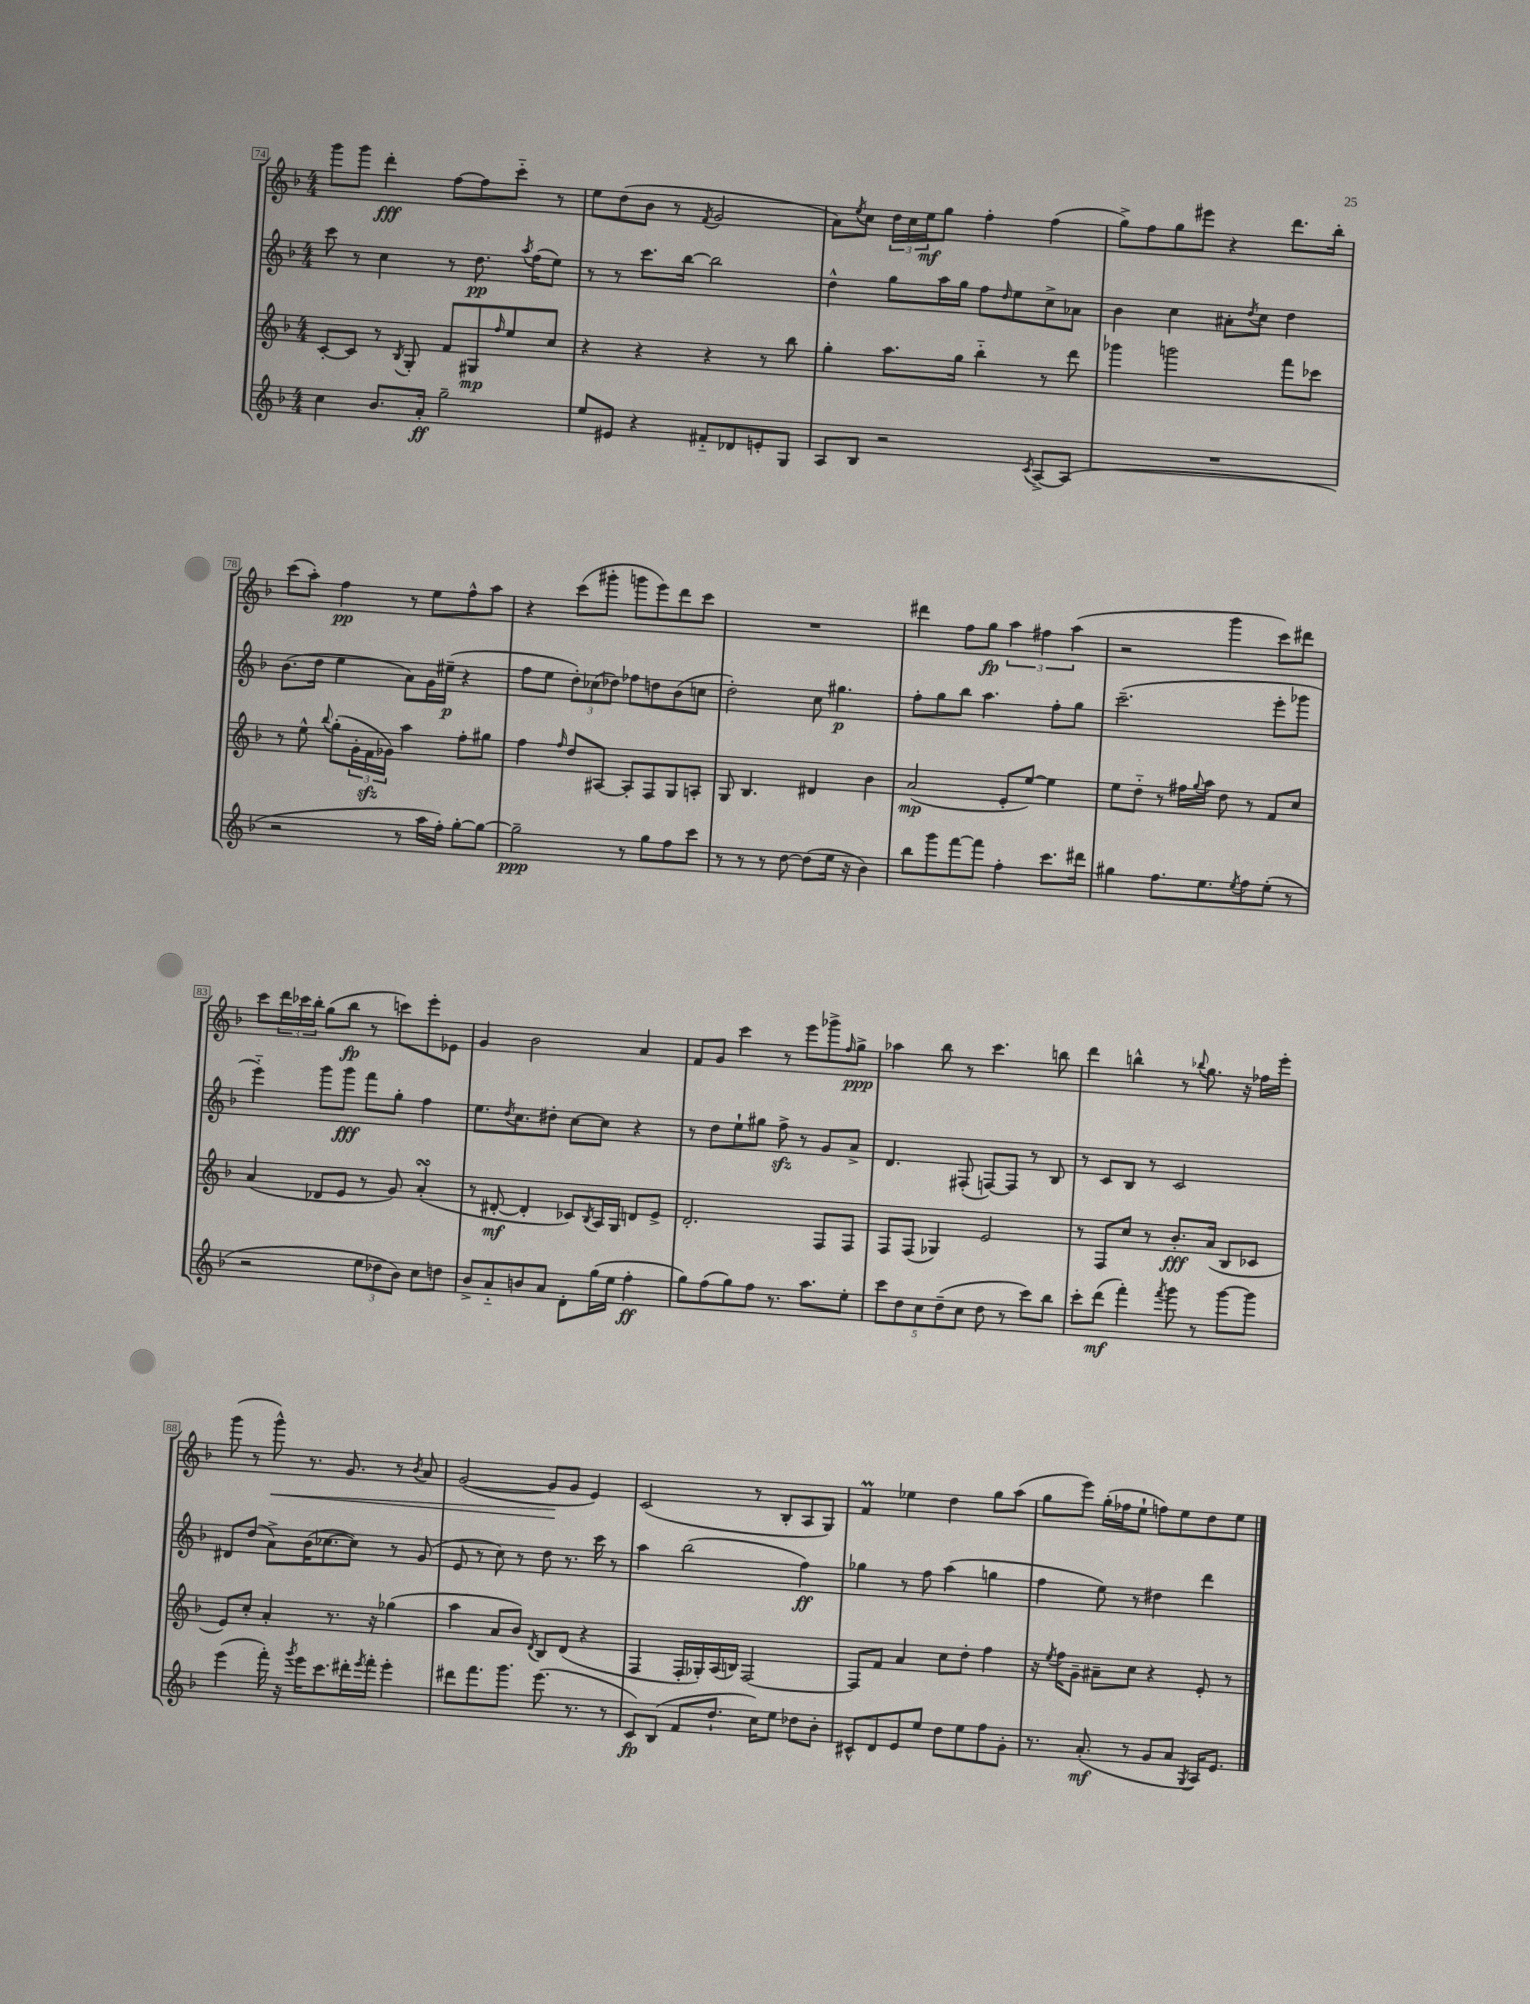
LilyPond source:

<<
\new StaffGroup <<
\new Staff = "s0" {
    \clef treble \key f \major \numericTimeSignature \time 4/4
    g'''8 g'''8 d'''4-.\fff f''8~ f''8 c'''8-_ r8 |
    e''8 d''8( bes'8 r8 \acciaccatura { f'8 } g'2 |
    a'8) \acciaccatura { e''8 } c''8 \tuplet 3/2 { d''16 c''16 e''16\mf } g''8 f''4-. f''4( |
    g''8->) f''8 g''8 eis'''8 r4 d'''8. bes''16-. |
    c'''8( a''8-.) f''4\pp r8 e''8 f''8-^ a''8 |
    r4 c'''8( gis'''8-. g'''8 e'''8) d'''8 c'''8 |
    R1 |
    dis'''4 f''8 g''8\fp \tuplet 3/2 { a''4 fis''4 a''4( } |
    r2 g'''4 c'''8) dis'''8 |
    c'''8 \tuplet 3/2 { d'''16 ces'''16 bes''16-. } g''8( bes''8\fp r8 c'''8) e'''8-. ees'8 |
    g'4 bes'2 a'4 |
    f'8 g'8 c'''4 r8 e'''8 ges'''8-> \grace { f''16 } g''8->\ppp |
    aes''4 bes''8 r8 c'''4. b''8 |
    d'''4 b''4-^ r8 \appoggiatura { bes''8 } g''8. r16 fes''16 e'''16-. |
    g'''8( r8 g'''8-^\<) r8. g'8. r8 \acciaccatura { bes'8 } a'8 |
    g'2~( g'8\! g'8 e'4) |
    c'2( r8 bes8-. a8 g8) |
    f'4\prall ees''4 d''4 g''8 a''8( |
    g''8 e'''8) g''16-.( fes''16 e''8-! f''8) e''8 d''8 e''8 \bar "|." |
}
\new Staff = "s1" {
    \clef treble \key f \major \numericTimeSignature \time 4/4
    c'''8 r8 c''4 r8 d''8.\pp \acciaccatura { a''8 } f''16( e''8) |
    r8 r8 c'''8. bes''16~ bes''2 |
    d''4-^ g''8 a''16 g''16 f''8 \grace { d''16 } e''8 c''8-> aes'8 |
    bes'4 c''4 ais'8-. \acciaccatura { d''8 } c''8 d''4 |
    bes'8.( d''16 e''4 a'8) g'16 eis''16--\p( r4 |
    f''8 e''8 \tuplet 3/2 { d''8-.) ces''8( des''8) } fes''8 d''8 bes'8( c''8 |
    d''2-.) c''8 gis''4.\p |
    f''8-. g''8 bes''8 a''4. f''8-. g''8 |
    c'''2.--( e'''8-. ges'''8 |
    e'''4-_) g'''8 g'''8\fff f'''8 g''8-. f''4 |
    e''8. \acciaccatura { d''8 } c''8. dis''8-. c''8~ c''8 r4 |
    r8 d''8 e''8-! gis''8 f''8->\sfz r8 g'8 a'8-> |
    d'4. fis8-.( f8~) f8 r8 bes8 |
    r8 c'8 bes8 r8 c'2 |
    dis'8 d''8( a'8->) bes'16( ces''8.~ ces''8) r8 g'8( |
    e'8 r8 c''8) r8 d''8 r8. c'''16 r8 |
    a''4 bes''2( f''4\ff) |
    ges''4 r8 f''8 a''4( g''4 |
    f''4 e''8) r8 dis''4 d'''4 \bar "|." |
}
\new Staff = "s2" {
    \clef treble \key f \major \numericTimeSignature \time 4/4
    c'8~-. c'8 r8 \acciaccatura { bes8 } g8-. f'8 gis8\mp \grace { f''16 } e''8 c''8 |
    r4 r4 r4 r8 bes''8 |
    g''4-. a''8. g''16 bes''4-_ r8 d'''8 |
    ges'''4 g'''2 f'''8 ces'''8 |
    r8 e''8-^ \appoggiatura { bes''8 } g''8-.( \tuplet 3/2 { g'16-. f'16\sfz ges'16) } a''4 f''8-. gis''8 |
    f''4 \grace { f''16 } d''8 ais8~ ais8-. f8 g8 a8-. |
    g8 bes4. dis'4 bes'4 |
    a'2\mp( e'8-. e''8~) e''4 |
    e''8 d''8-_ r8 fis''16 \appoggiatura { g''8 } a''16 d''8 r8 f'8 c''8 |
    a'4( des'8 e'8 r8 g'8) a'4-.\turn( |
    r8 dis'8~-.\mf dis'4-. ces'8) \acciaccatura { bes8 } a16 g16 d'8 e'8-> |
    d'2.-. f8 f8 |
    f8 f8( ges4) e'2 |
    r8 f8 c''8 r8 bes'8.-.\fff a'16( bes8 ces'8 |
    e'8) c''8-. a'4-. r8. r16 ges''4( |
    a''4 a'8 bes'8) \acciaccatura { d'8 } bes8 d'8( r4 |
    f4 f16-. ges16-.) a16( b16) f2~ |
    f8 f'8 a'4 c''8 d''8-. f''4 |
    r16 \acciaccatura { e''8 } f''16 g'8-- ais'8-- c''8 r4 e'8-. r8 \bar "|." |
}
\new Staff = "s3" {
    \clef treble \key f \major \numericTimeSignature \time 4/4
    c''4 bes'8. a'16-.\ff g''2-- |
    e''8 eis'8 r4 fis'8-_ des'8 e'8-. g8 |
    a8 bes8 r2 \acciaccatura { c'8 } a8~-> a8( |
    R1 |
    r2 r8 a''16 f''16-.) g''8~-. g''8~ |
    g''2--\ppp r8 g''8 f''8 c'''8 |
    r8 r8 r8 d''8~ d''8( e''16 r16 bes'4) |
    bes''8 g'''8 f'''8~ f'''8 f''4-. c'''8. dis'''16 |
    gis''4 f''8. e''8. \acciaccatura { e''8 } f''8 e''8-.( r8 |
    r2 \tuplet 3/2 { e''8 des''8 bes'8) } c''8 d''8 |
    bes'8-> a'8-_ b'8 a'8 d'8-. g''16( e''16 f''4-.\ff |
    g''8) f''8( g''8) f''8 r8. a''8. e''8-. |
    \tuplet 5/4 { c'''8 d''8 c''8 d''8--( c''8 } d''8 r8 c'''8) bes''8 |
    c'''8-. d'''8\mf( f'''4-.) \acciaccatura { f'''8 } g'''8 r8 g'''8~ g'''8 |
    e'''4( f'''16-.) r16 \acciaccatura { g'''8 } e'''16 c'''8. dis'''16-. \acciaccatura { e'''8 } f'''16-. e'''4-. |
    dis'''8 f'''8. g'''8. e'''8.( r8. r8 |
    c'8\fp) bes8( f'8 d''8.-! c''16) e''8 des''8 bes'8-. |
    cis'8-^ d'8 e'8 e''8 d''8 e''8 f''8 g'8-. |
    r8. a'8.-.\mf( r8 g'8 a'8 \acciaccatura { g8 } a16) e'8. \bar "|." |
}
>>
>>
\layout { \context { \Score currentBarNumber = #74 \override BarNumber.stencil = #(make-stencil-boxer 0.1 0.3 ly:text-interface::print) } }
